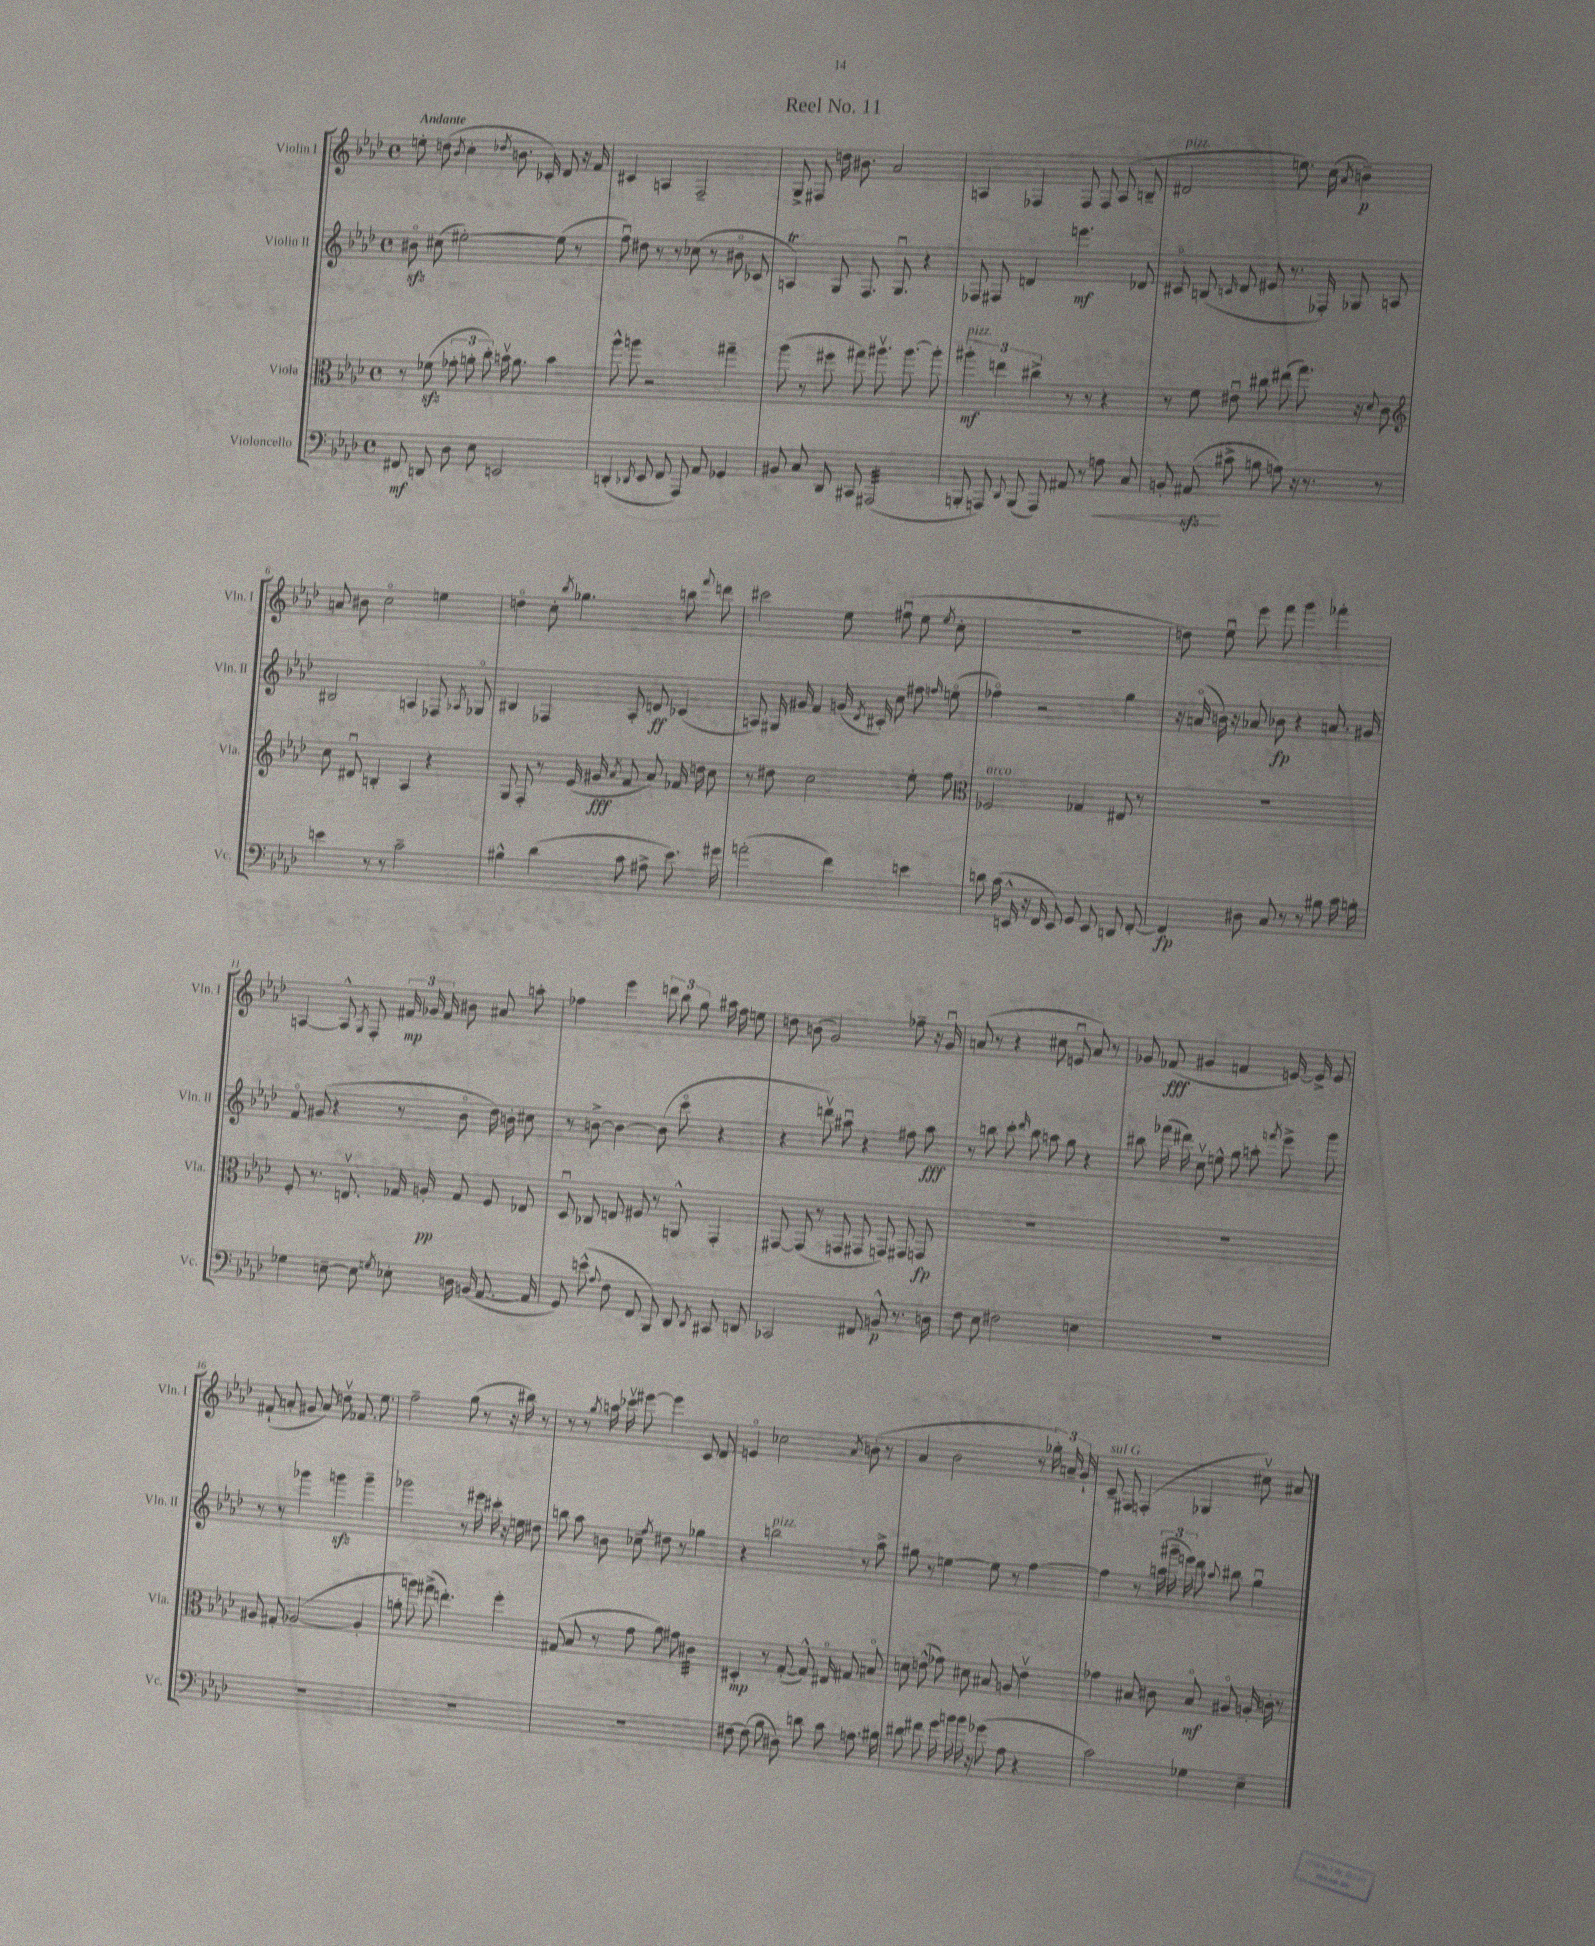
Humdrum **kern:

**kern	**kern	**kern	**kern
*staff4	*staff3	*staff2	*staff1
*clefF4	*clefC3	*clefG2	*clefG2
*k[b-e-a-d-]	*k[b-e-a-d-]	*k[b-e-a-d-]	*k[b-e-a-d-]
*M4/4	*M4/4	*M4/4	*M4/4
*met(c)	*met(c)	*met(c)	*met(c)
8FF#	8r	8b#o	8ee'
8DD	(8f-	(8cc#	(8dd
.	.	.	8qb-
8D-	12g-'	[2ee#')	4cc'
.	12a'	.	.
8E-	.	.	.
.	12cc')	.	.
.	.	.	8qdd-
2EE	16bv	.	8.b
.	8.a	.	.
.	.	.	16c-')
.	4b	(8ee#]	8d-
.	.	8r	16r
.	.	.	16f
=	=	=	=
(4DD'	8aa-^^	8ffu)	4c#
.	8aa	8dd#	.
8qDD-	.	.	.
8EE-	2r	8r	4A
8FF	.	8r	.
8AAA-)	.	(8cc-	2F~
8AA-	.	8r	.
4GG-	4gg#~	8b#o	.
.	.	8c-	.
=	=	=	=
8BB#	(8aa-	4A)	8G^
8C	8r	.	8F#
8DD-	8ff#	8G	16dd
.	.	.	8.b#
8CC#	8gg#)	8.F	.
(2AAA#	8.aa#v	.	2a-
.	.	8.Gu	.
.	[8.aa#	.	.
.	.	4r	.
.	8aa#']	.	.
=	=	=	=
8BBB'	6aa#'	8F-	4A
8AAA)	.	8F#	.
.	6ee	.	.
8qqDD-	.	.	.
(8BBB	.	4d	4F-
.	6cc#^	.	.
8AAA)	.	.	.
8AA#	8r	4.eee	8F-
8r	8r	.	8F-
8A	4r	.	(8A
8C	.	8d-	8B~
=	=	=	=
8BB'	8r	8c#o	2d#
(8AA#	8f	(8B	.
.	.	16qqc	.
8c#^	8e#u	8d-	.
8B	8cc#	8e#	.
8A)	(8ee#	8.r	8.ee)
16r	8.gg)	.	.
8.r	.	16F-')	(16cc
.	.	.	8qa-
.	.	8G-	4b~)
.	16r	.	.
.	8qqd-	.	.
8r	8c	8A	.
=	=	=	=
*	*clefG2	*	*
4e	8cc	2B#	8a
.	8d#u	.	8b#
8r	4B'	.	2cco
8r	.	.	.
2c~	4A-	4A	.
.	4r	8F-	4ee
.	.	8qA-	.
.	.	8G-o	.
=	=	=	=
4B#^^	8G	4B#	4ddo
.	8F'	.	.
(4d-	8r	4F-	8cc'
.	.	.	8qbb-
.	(16e-	.	4.gg-
.	16g#	.	.
.	8qa-	.	.
8c	8f	8A-'	.
8A#^	8a-)	8d	.
8.e-)	16f-	(4c-	8bb
.	16dd	.	.
.	.	.	8qqfff
.	8cc	.	8ddd
16g#	.	.	.
=	=	=	=
(2a'	8r	8A)	2ccc#
.	8dd#	16G#	.
.	.	16g#	.
.	2cc	4f	.
4f)	.	(16g	8ee-
.	.	8qd-	.
.	.	16c#')	.
.	.	8cc	(8ff#u
4e	8ee-'	8ff#	8ee-
.	.	16qqff	8qee-
.	8ff	(8eeo	8cc'
=	=	=	=
*	*clefC3	*	*
8d	2F-	4ff-o)	1r
(16c	.	.	.
16EE^^	.	.	.
16r	.	2r	.
16FF	.	.	.
8EE)	.	.	.
8GG	4G-	.	.
8EE	.	.	.
8DD	8E#	4gg	.
[8FF'	8r	.	.
=	=	=	=
4FF]	1r	16r	8dd)
.	.	(16ao	.
.	.	16b)	8ee-u
.	.	16r	.
8D#	.	8a-	8eee-
8C	.	8b-	8fff
8r	.	4r	4ggg
8r	.	.	.
8B#	.	8.a	4fff-'
16c	.	.	.
16B'	.	16g#	.
=	=	=	=
4G-	8F'	8fo	[4A
.	8.r	(8g#	.
[8E~	.	4r	8A^^]
.	8.Ev	.	.
.	.	.	8qG
8E]	.	.	8F'
8qG	.	.	.
8E-'	16G-	8r	24f#
.	.	.	24g-
.	16A'	.	.
.	.	.	24f#
16D	8G-	8b-o	8b#
(16BB	.	.	.
[8.AA-	8F	16dd-)	8a#
.	.	16b'	.
.	8E-	8cc#	8aa'
16AA-]	.	.	.
=	=	=	=
8GG)	8D-u	8r	4ff-
(8e^^	8C-	[8b^	.
8qqA-	.	.	.
8F	8E	4b_	4eee-
8FF	8F#	.	.
8BBB-)	8r	(8b]	12ddd
.	.	.	12bb-
8DD-	8AA^^	8ccco	.
.	.	.	12gg
8qDD-	.	.	.
8CC#	4GG'	4r	16aa#
.	.	.	16ff-
8DD	.	.	8ee
=	=	=	=
2CC-	[8GG#	4r	8dd
.	(8GG#]	.	(8b
.	8r	8dddv)	2g)
.	8GG	8aa#u	.
8FF#	8GG#	4r	.
8BB^^	8GG)	.	.
8.r	8GG#	8ff#	8ff-~
.	8GG	8aa#	16r
16D	.	.	16gu
=	=	=	=
8F	1r	8r	(8a
8E-	.	8bb	8r
2F#	.	8ccc'	4r
.	.	16qqddd-	.
.	.	8bb	.
.	.	8aa	8cc#
.	.	8gg	8eu
4E	.	4r	8a)
.	.	.	8r
=	=	=	=
1r	1r	8bb#	8g-
.	.	(16fff-	(8f-
.	.	16ddd#)	.
.	.	8ccv	4g#
.	.	8ee^^	.
.	.	8gg	4f
.	.	8aa'	.
.	.	8qfff	.
.	.	8eee-^	[16e)
.	.	.	16e^]
.	.	8ggg	8e
=	=	=	=
1r	8A#	8r	(8f#`
.	8G#'	8r	8a'
.	([2A-	4ggg-	8g#
.	.	.	8a)
.	.	4ggg	8ddv
.	.	.	8.f-
.	4A-']	4ggg~	.
.	.	.	8.ee-
=	=	=	=
1r	8a'	2ggg-	2ff~
.	8aa)	.	.
.	(8gg#^	.	.
.	4.ee')	.	.
.	.	8r	(8gg
.	.	16eee#	8r
.	.	16ccc#'	.
.	4ff'	16r	16r
.	.	16ee	16bb#)
.	.	8dd#	8r
=	=	=	=
1r	(8G#	8bb	8r
.	8B-	8aa-	8r
.	.	.	8qgg
.	8r	8b	16aa
.	.	.	16ccc-v
.	8g	8cc-~	[8eee#
.	.	8qff	.
.	8a-)	8dd#	4eee#]
.	8g#	8r	.
.	4c#	4gg-	8c
.	.	.	8d-
=	=	=	=
[8F#	4D#'	4r	4eo
(8F#]	.	.	.
8B-	8r	2bb	2cc-
8D#)	([8G'	.	.
8d	8G^^])	.	.
8c	16E#o	.	.
.	8.G#	.	.
.	.	.	8qa-
8.A	.	8r	(8b'
.	8Bo	8aa-^	8r
16B#	.	.	.
=	=	=	=
8d#	8d	8gg#	4a-
8f#	(8e^^	8r	.
16g	8g-)	[4ee	2b-
16b	.	.	.
16b	8d#	.	.
16r	.	.	.
(8g-	8B#	8ee]	.
8A-	8A	8r	.
4r	4ev	[4ff	8r
.	.	.	24gg-')
.	.	.	24a~
.	.	.	24g`
=	=	=	=
2c)	4g-	4ff]	8c~
.	.	.	8F#
.	8B#	8r	(4F'
.	8c#	(24aa	.
.	.	24ggg#~	.
.	.	24eee)	.
4G-	8B#o	8ddd-	4G-
.	.	8qqaa-	.
.	8A#o	8bb#	.
4E-~	16A'	4ggu	8cc#v)
.	16c'	.	.
.	8r	.	8a#
==	==	==	==
*-	*-	*-	*-
